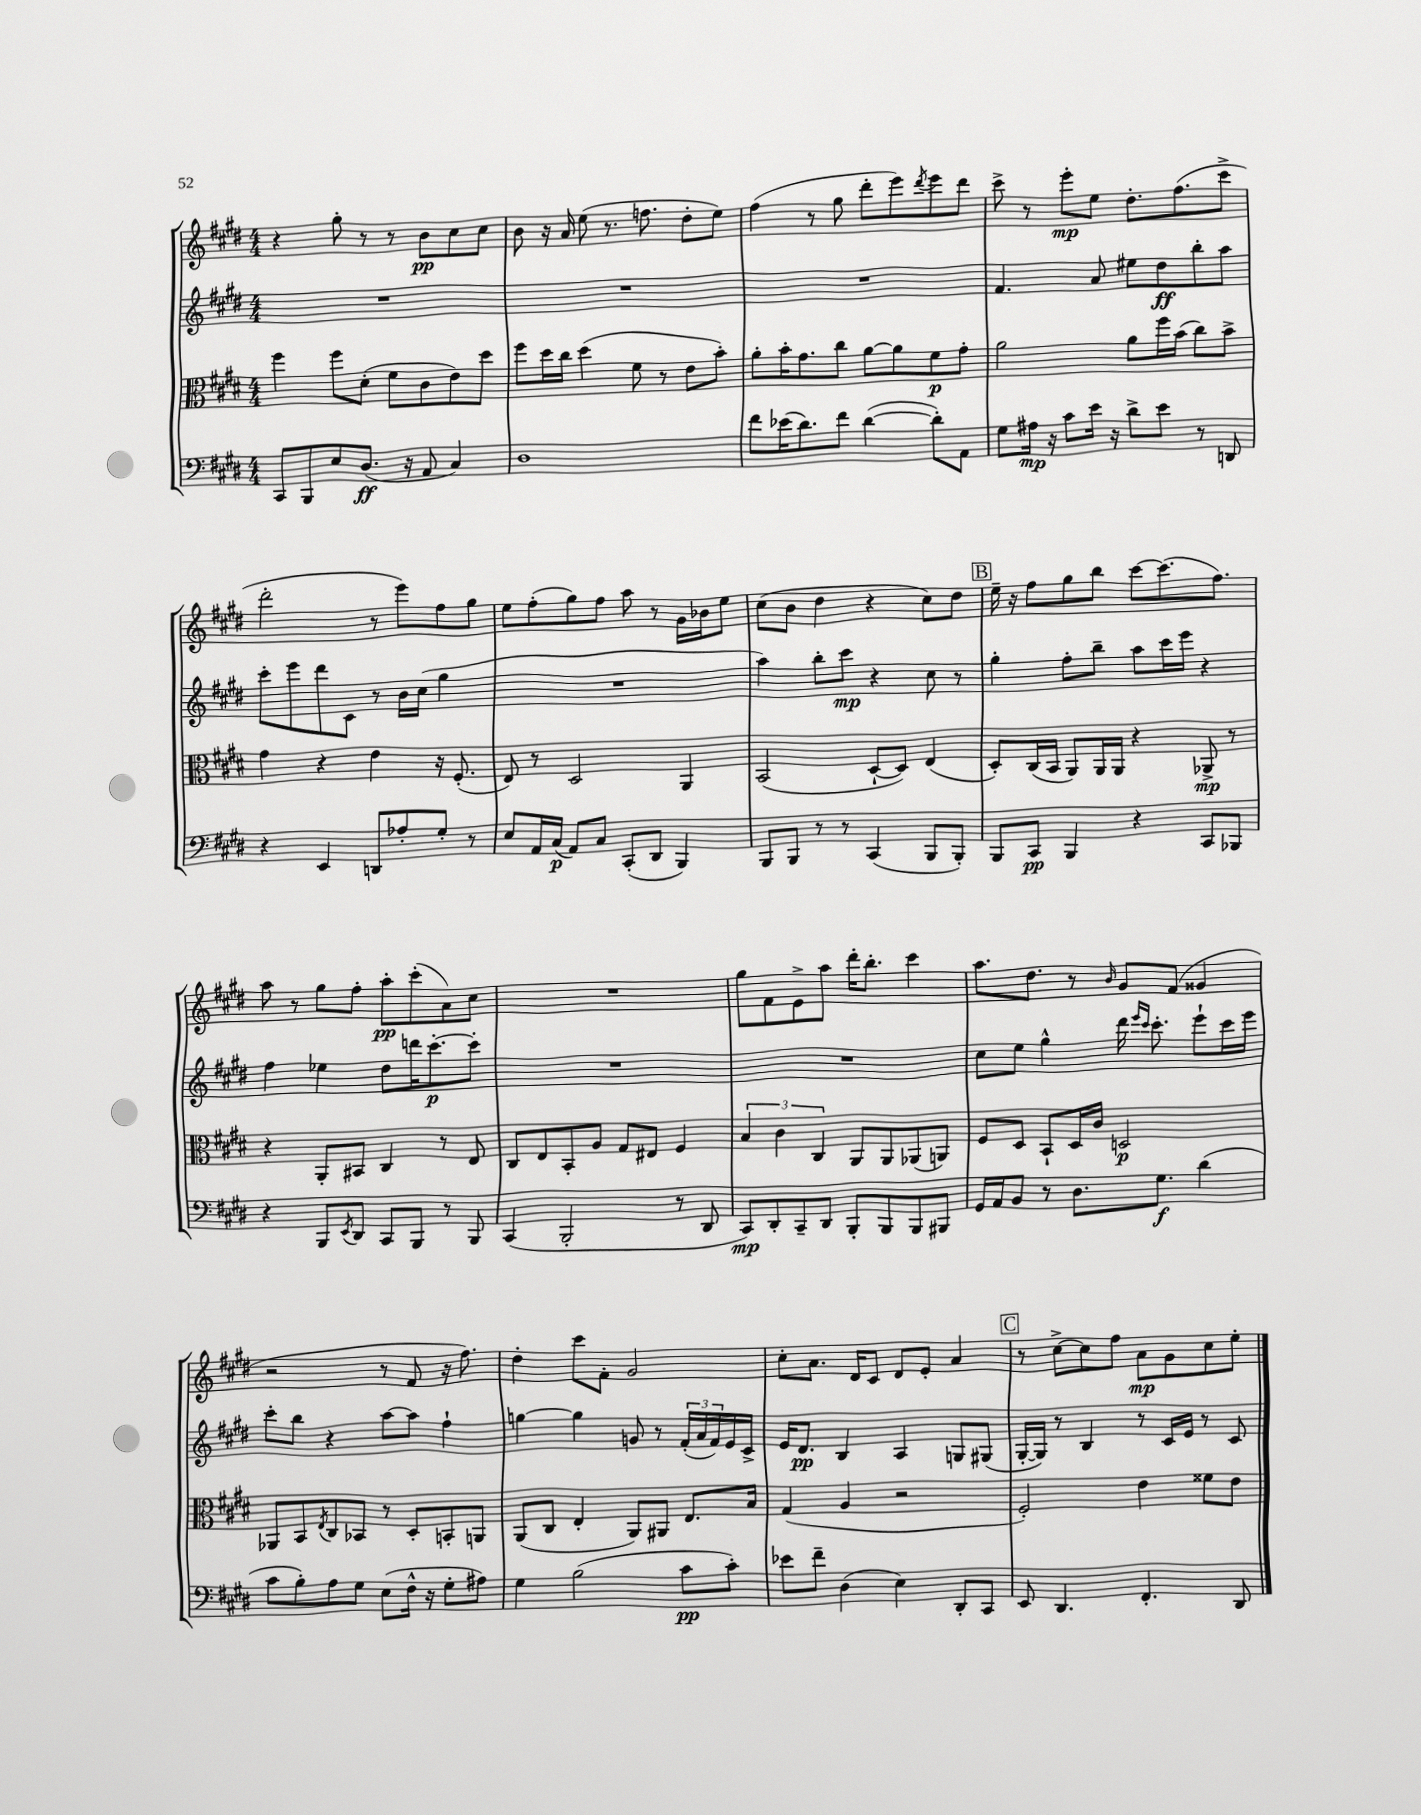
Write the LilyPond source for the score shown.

<<
\new StaffGroup <<
\new Staff = "s0" {
    \clef treble \key e \major \numericTimeSignature \time 4/4
    r4 gis''8-. r8 r8 b'8\pp cis''8 cis''8 |
    b'8 r16 a'16 e''8( r8. f''8. dis''8-. e''8) |
    fis''4( r8 gis''8 dis'''8-. e'''8) \acciaccatura { dis'''8 } e'''8 dis'''8 |
    cis'''8-> r8 e'''8-.\mp e''8 dis''8.-. fis''8.( cis'''8-> |
    dis'''2-. r8 e'''8) fis''8 gis''8 |
    e''8 fis''8-.( gis''8) fis''8 a''8 r8 gis'16 bes'16 e''8 |
    cis''8( b'8 dis''4 r4 cis''8) dis''8 |
    \mark \markup { \box "B" } e''16-- r16 fis''8 gis''8 b''8 cis'''8~ cis'''8.( fis''8.) |
    a''8 r8 gis''8 fis''8-. a''8-.\pp cis'''8-.( a'8) cis''8 |
    R1 |
    gis''8 fis'8 e'8-> a''8 dis'''16-. b''8.-. cis'''4 |
    a''8. dis''8. r8 \grace { b'16 } gis'8 fis'8( gisis'4 |
    r2 r8 fis'8 r16 fis''8.) |
    dis''4-. cis'''8 fis'8-. gis'2 |
    cis''8-. a'8. dis'16 cis'8 dis'8 e'8-. a'4 |
    \mark \markup { \box "C" } r8 cis''8~-> cis''8 fis''8 a'8\mp gis'8 cis''8 e''8-. \bar "|." |
}
\new Staff = "s1" {
    \clef treble \key e \major \numericTimeSignature \time 4/4
    R1 |
    R1 |
    R1 |
    fis'4. a'8 eis''8 dis''8\ff b''8-. a''8 |
    cis'''8-. e'''8 dis'''8 cis'8 r8 b'16 cis''16( gis''4 |
    R1 |
    a''4) b''8-. cis'''8\mp r4 cis''8 r8 |
    \mark \markup { \box "B" } gis''4-. fis''8-. b''8-- a''8 cis'''16 e'''16 r4 |
    fis''4 ees''4 dis''8 d'''16 cis'''8.~-.\p cis'''8-. |
    R1 |
    R1 |
    cis''8 e''8 gis''4-^ dis'''16 \grace { e'''16 cis'''16 } cis'''8.-. e'''8-! cis'''16 e'''16 |
    cis'''8-. b''8 r4 a''8~ a''8 fis''4-! |
    g''4~ g''4 g'8 r8 \tuplet 3/2 { fis'16-.( a'16 fis'16) } e'16 cis'16-> |
    e'16 dis'8.\pp b4 a4 g8 gis8( |
    \mark \markup { \box "C" } gis16~-. gis16) r8 b4 r8 cis'16 e'16 r8 cis'8 \bar "|." |
}
\new Staff = "s2" {
    \clef alto \key e \major \numericTimeSignature \time 4/4
    fis''4 fis''8 dis'8-.( fis'8 cis'8 e'8) dis''8 |
    fis''8 dis''16 cis''16 dis''4( fis'8 r8 e'8 b'8-.) |
    a'8-. b'16-. gis'8. cis''8 a'8~ a'8 fis'8\p gis'8-. |
    a'2 a'8 fis''16 b'16( cis''8) b'8-> |
    gis'4 r4 e'4 r16 fis8.-.( |
    e8) r8 dis2 a,4 |
    b,2( dis8~-! dis8) e4( |
    \mark \markup { \box "B" } dis8-.) cis16( b,16 a,8) a,16 a,16 r4 aes,8->\mp r8 |
    r4 a,8-. bis,8 cis4 r8 e8 |
    cis8 e8 b,8-. a8 gis8 eis8 fis4 |
    \tuplet 3/2 { b4 cis'4 cis4 } a,8 a,8 aes,8( a,8) |
    fis8 dis8 b,8-! dis16 cis'16 d2\p |
    aes,8 b,8 \acciaccatura { e8 } cis8 bes,8 r8 dis8-. b,8-. a,8 |
    a,8( cis8 e4-. a,8) ais,8 e8. b16 |
    gis4( a4 r2 |
    \mark \markup { \box "C" } fis2-.) e'4 fisis'8 e'8 \bar "|." |
}
\new Staff = "s3" {
    \clef bass \key e \major \numericTimeSignature \time 4/4
    cis,8 b,,8 e8 dis8.\ff( r16 a,8 cis4) |
    dis1 |
    fis'8 ees'16( dis'8.) fis'8 dis'4~( dis'8-.) a,8 |
    gis8 ais16\mp r16 cis'8 e'16 r16 dis'8-> e'8 r8 d,8 |
    r4 e,4 d,8 aes8-. gis8-. r8 |
    e8 a,16 cis16\p( a,8) cis8 cis,8-.( dis,8 b,,4) |
    b,,8 b,,8 r8 r8 cis,4( b,,8 b,,8-.) |
    \mark \markup { \box "B" } b,,8 cis,8\pp b,,4 r4 cis,8 bes,,8 |
    r4 b,,8 \acciaccatura { e,8 } dis,8 cis,8 b,,8 r8 b,,8 |
    cis,4( b,,2-. r8 dis,8 |
    cis,8\mp) dis,8-. cis,8-- dis,8 b,,8-. b,,8 b,,8 bis,,8 |
    gis,16 a,16 b,8 r8 dis8. gis8.\f dis'4( |
    cis'8 b8-.) a8 gis8 e8( fis16-^ r16 gis8-. ais8) |
    gis4 b2( cis'8\pp cis'8-.) |
    ees'8 fis'8-- dis4( e4) dis,8-. cis,8 |
    \mark \markup { \box "C" } e,8 dis,4. fis,4.-. dis,8 \bar "|." |
}
>>
>>
\layout { \context { \Score \remove "Bar_number_engraver" } }
